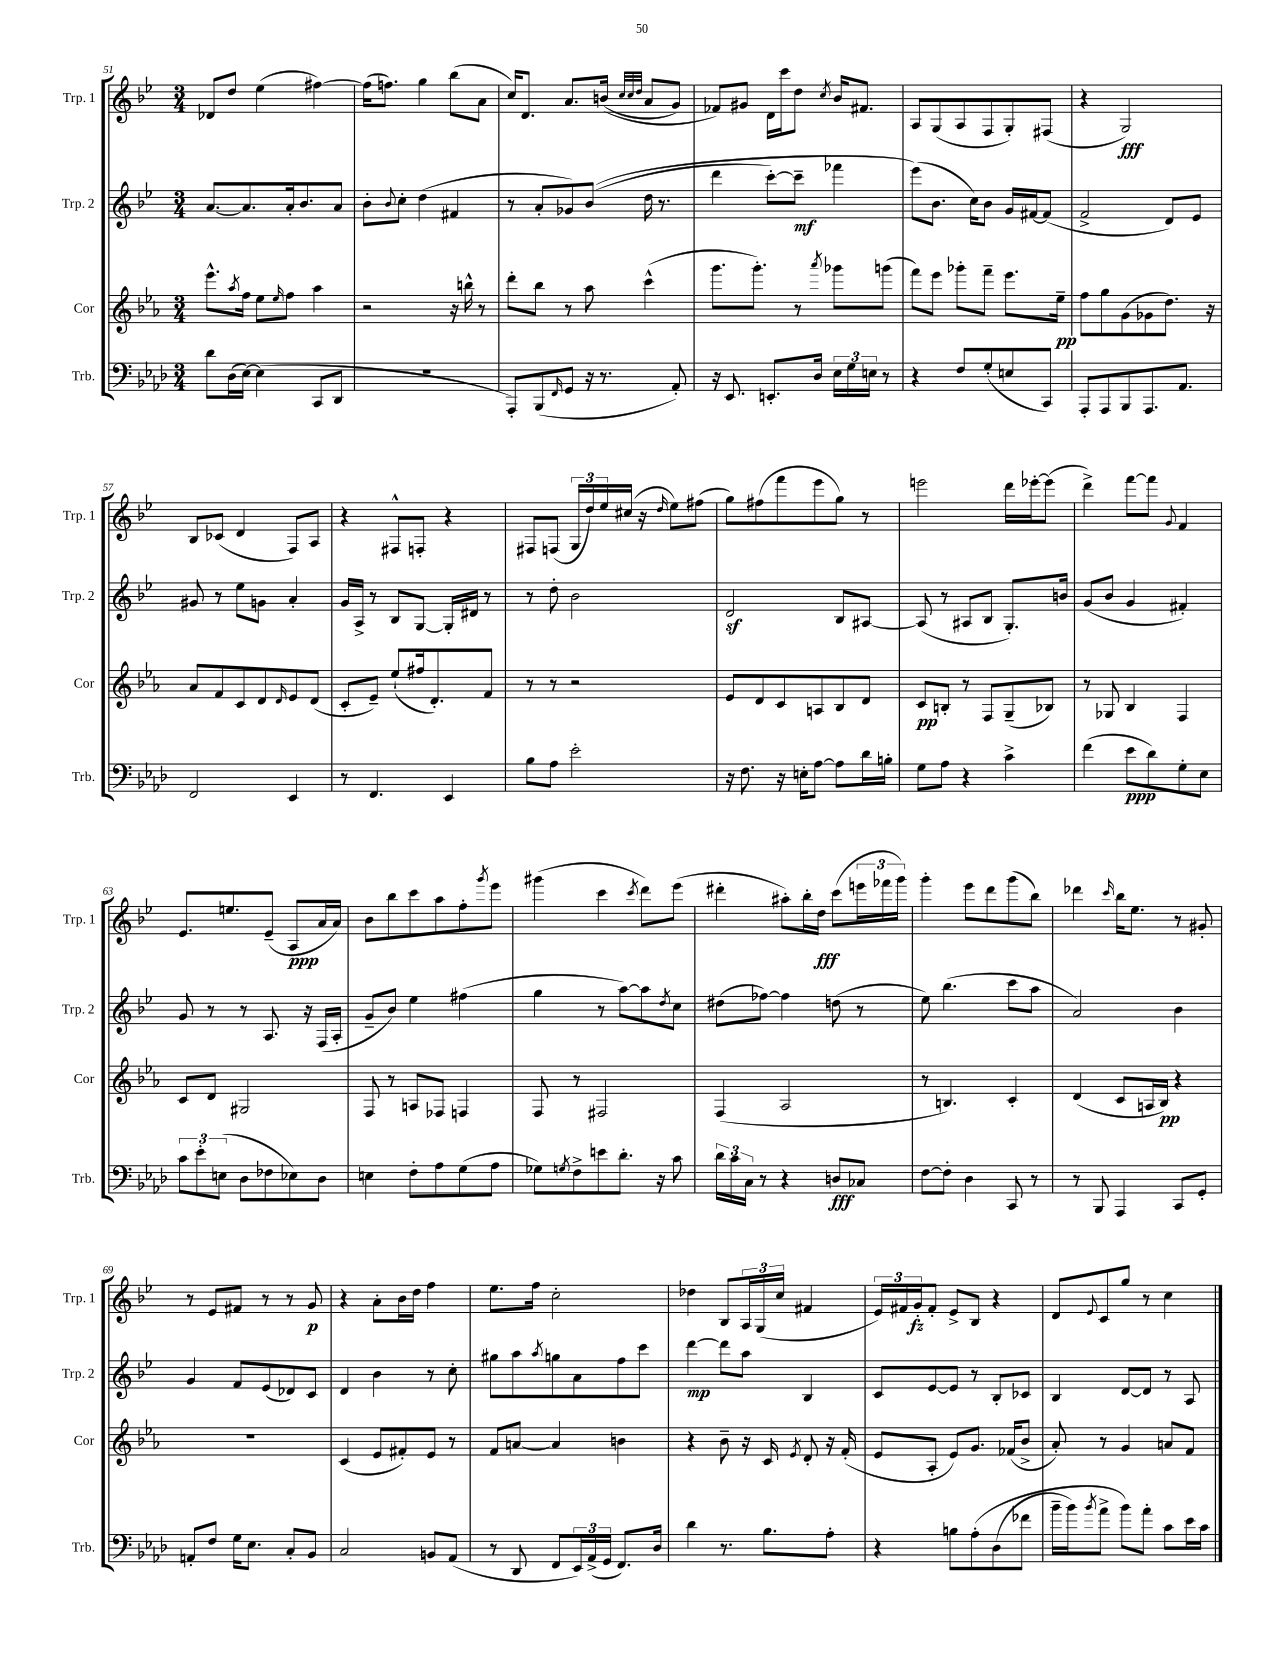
<<
\new StaffGroup <<
\new Staff = "s0" \with { instrumentName = "Trp. 1" shortInstrumentName = "Trp. 1" } {
    \clef treble \key bes \major \numericTimeSignature \time 3/4
    des'8 d''8 ees''4( fis''4~) |
    fis''16( f''8.) g''4 bes''8( a'8 |
    c''16) d'8. a'8. b'16(\( \grace { c''32 c''32 d''32 } a'8 g'8) |
    fes'8\) gis'8 d'16 c'''16 d''8 \acciaccatura { c''8 } bes'16 fis'8. |
    a8 g8( a8 f8 g8-.) fis8( |
    r4 g2\fff) |
    bes8 ces'8( d'4 f8) a8 |
    r4 fis8-^ f8-. r4 |
    fis8 f8( \tuplet 3/2 { g16 d''16) ees''16 } cis''16( r16 \grace { d''16 } ees''8) fis''8( |
    g''8) fis''8( f'''8 ees'''8 g''8) r8 |
    e'''2 d'''16 ees'''16~-. ees'''8( |
    d'''4->) f'''8~ f'''8 \appoggiatura { g'8 } f'4 |
    ees'8. e''8. ees'8--( a8\ppp a'16 a'16) |
    bes'8 bes''8 c'''8 a''8 f''8-. \acciaccatura { g'''8 } ees'''8 |
    gis'''4( c'''4 \acciaccatura { c'''8 } d'''8) ees'''8( |
    dis'''4-. ais''8-.) bes''16-. d''16\fff c'''8( \tuplet 3/2 { e'''16 fes'''16 g'''16) } |
    g'''4-. ees'''8 d'''8 g'''8( bes''8) |
    des'''4 \grace { c'''16 } bes''16 ees''8. r8 gis'8-. |
    r8 ees'8 fis'8 r8 r8 g'8\p |
    r4 a'8-. bes'16 d''16 f''4 |
    ees''8. f''16 c''2-. |
    des''4 bes8 \tuplet 3/2 { a16 g16( c''16 } fis'4 |
    \tuplet 3/2 { ees'16) fis'16 g'16-.\fz } fis'8-. ees'8-> bes8 r4 |
    d'8 \appoggiatura { ees'8 } c'8 g''8 r8 c''4 \bar "|." |
}
\new Staff = "s1" \with { instrumentName = "Trp. 2" shortInstrumentName = "Trp. 2" } {
    \clef treble \key bes \major \numericTimeSignature \time 3/4
    a'8.~ a'8. a'16-. bes'8. a'8 |
    bes'8-. \appoggiatura { bes'8 } c''8-. d''4( fis'4 |
    r8 a'8-. ges'8) bes'8(\( d''16 r8. |
    d'''4 c'''8~-.) c'''8--\mf fes'''4 |
    ees'''8(\) bes'8. c''16) bes'8 g'16 fis'16~ fis'8( |
    f'2-> d'8) ees'8 |
    gis'8 r8 ees''8 g'8 a'4-. |
    g'16 a16-> r8 bes8 g8~ g16-. dis'16 r8 |
    r8 d''8-. bes'2 |
    d'2\sf bes8 ais8~ |
    ais8( r8 ais8 bes8 g8.-.) b'16 |
    g'8( bes'8 g'4 fis'4-.) |
    g'8 r8 r8 a8. r16 f16( a16-. |
    g'8-- bes'8) ees''4 fis''4( |
    g''4 r8 a''8~) a''8 \acciaccatura { d''8 } c''8 |
    dis''8( fes''8~) fes''4 d''8( r8 |
    ees''8) bes''4.( c'''8 a''8 |
    a'2) bes'4 |
    g'4 f'8 ees'8( des'8) c'8 |
    d'4 bes'4 r8 c''8-. |
    gis''8 a''8 \acciaccatura { a''8 } g''8 a'8 f''8 c'''8 |
    d'''4~\mp d'''8 a''8 bes4 |
    c'8 ees'8~ ees'8 r8 bes8-. ces'8 |
    bes4 d'8~ d'8 r8 a8 \bar "|." |
}
\new Staff = "s2" \with { instrumentName = "Cor" shortInstrumentName = "Cor" } {
    \clef treble \key ees \major \numericTimeSignature \time 3/4
    ees'''8.-^ \acciaccatura { aes''8 } f''16 ees''8 \grace { ees''16 } f''8 aes''4 |
    r2 r16 b''16-^ r8 |
    d'''8-. bes''8 r8 aes''8 c'''4-^( |
    g'''8. g'''8.-.) r8 \acciaccatura { aes'''8 } ges'''8 g'''8( |
    f'''8) ees'''8 ges'''8-. f'''8-- ees'''8. ees''16--\pp |
    f''8 g''8 g'8( ges'8 d''8.) r16 |
    aes'8 f'8 c'8 d'8 \grace { d'16 } ees'8 d'8( |
    c'8-. ees'8--) ees''8-!( fis''16 d'8.-.) f'8 |
    r8 r8 r2 |
    ees'8 d'8 c'8 a8 bes8 d'8 |
    c'8\pp b8-. r8 f8 g8--( bes8) |
    r8 ges8 bes4 f4 |
    c'8 d'8 gis2 |
    f8 r8 a8 fes8 f4 |
    f8 r8 fis2 |
    f4( aes2 |
    r8 b4.) c'4-. |
    d'4( c'8 a16 bes16\pp) r4 |
    R2. |
    c'4( ees'8 fis'8-.) ees'8 r8 |
    f'8 a'8~ a'4 b'4 |
    r4 bes'8-- r16 c'16 \acciaccatura { ees'8 } d'8-. r16 f'16-.( |
    ees'8 aes8-. ees'8) g'8. fes'16( bes'8-> |
    aes'8-.) r8 g'4 a'8 f'8 \bar "|." |
}
\new Staff = "s3" \with { instrumentName = "Trb." shortInstrumentName = "Trb." } {
    \clef bass \key aes \major \numericTimeSignature \time 3/4
    des'8 des16( ees16~) ees4( c,8 des,8 |
    R2. |
    aes,,8-.) bes,,8( \grace { f,16 } g,8 r16 r8. aes,8-.) |
    r16 ees,8. e,8.-. des16 \tuplet 3/2 { ees16 g16 e16 } r8 |
    r4 f8 g8-.( e8 c,8) |
    aes,,8-. aes,,8 bes,,8 aes,,8. aes,8. |
    f,2 ees,4 |
    r8 f,4. ees,4 |
    bes8 aes8 ees'2-. |
    r16 f8. r16 e16-. aes8~ aes8 des'16 b16-. |
    g8 aes8 r4 c'4-> |
    f'4( ees'8\ppp des'8) g8-. ees8 |
    \tuplet 3/2 { c'8 ees'8-. e8( } des8 fes8 ees8) des8 |
    e4 f8-. aes8 g8( aes8 |
    ges8) \acciaccatura { g8 } f8-> e'8 des'8.-. r16 c'8 |
    \tuplet 3/2 { des'16 c'16 c16 } r8 r4 d8\fff ces8 |
    f8~ f8-. des4 c,8 r8 |
    r8 bes,,8 aes,,4 c,8 g,8-. |
    a,8-. f8 g16 ees8. c8-. bes,8 |
    c2 b,8 aes,8( |
    r8 des,8 f,8 \tuplet 3/2 { ees,16) aes,16->( g,16 } f,8.) des16 |
    des'4 r8. bes8. aes8-. |
    r4 b8 aes8-.\( des8( fes'8 |
    bes'16-- bes'16) \acciaccatura { bes'8 } aes'8-> bes'8\) aes'8-. c'8 ees'16 c'16 \bar "|." |
}
>>
>>
\layout { \context { \Score currentBarNumber = #51 } }
